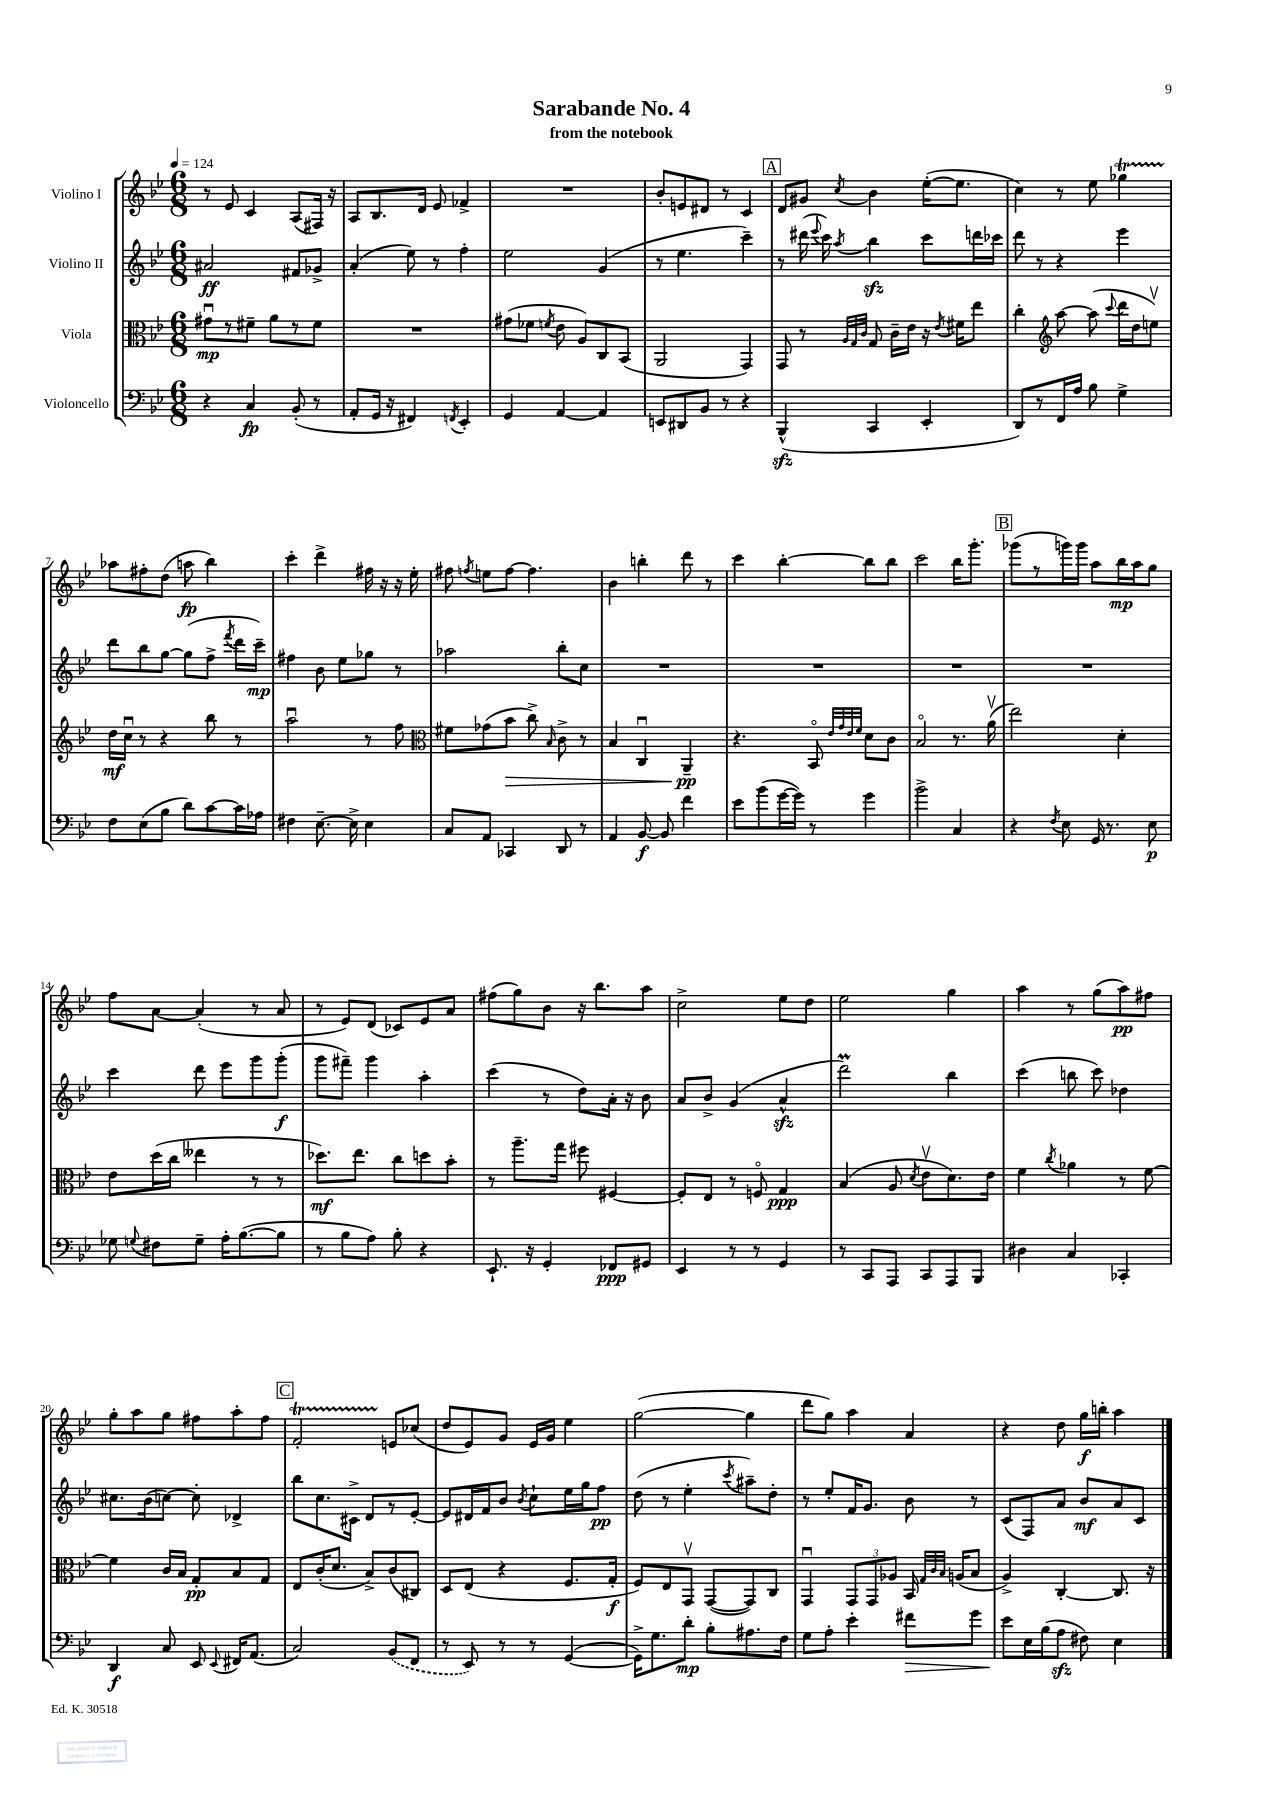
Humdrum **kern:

**kern	**dynam	**kern	**dynam	**kern	**dynam	**kern	**dynam
*part4	*part4	*part3	*part3	*part2	*part2	*part1	*part1
*staff4	*staff4	*staff3	*staff3	*staff2	*staff2	*staff1	*staff1
*I"Violoncello	*	*I"Viola	*	*I"Violino II	*	*I"Violino I	*
*clefF4	*	*clefC3	*	*clefG2	*	*clefG2	*
*k[b-e-]	*	*k[b-e-]	*	*k[b-e-]	*	*k[b-e-]	*
*M6/8	*	*M6/8	*	*M6/8	*	*M6/8	*
*MM124	*	*MM124	*	*MM124	*	*MM124	*
=1	=1	=1	=1	=1	=1	=1	=1
4r	.	8g#Xu\L	mp	2a#X/	ff	8r	.
.	.	8r	.	.	.	8e-/	.
4C/	fp	8f#X~\J	.	.	.	4c/	.
.	.	8a\L	.	.	.	.	.
(8BB-'/	.	8r	.	8f#X/L	.	(8A/L	.
8r	.	8f#\J	.	8g-X^/J	.	16F#X/Jk)	.
.	.	.	.	.	.	16r	.
=2	=2	=2	=2	=2	=2	=2	=2
8AA'/L	.	2.r	.	(4a'/	.	8A/L	.
16GG/Jk	.	.	.	.	.	8.B-/	.
16r	.	.	.	.	.	.	.
4FF#X/)	.	.	.	8ee-\)	.	.	.
.	.	.	.	.	.	16d/Jk	.
.	.	.	.	8r	.	8e-/	.
8qFFn/	.	.	.	.	.	.	.
4EE-'/	.	.	.	4ff'\	.	4f-X^/	.
=3	=3	=3	=3	=3	=3	=3	=3
4GG/	.	(8g#X\L	.	2ee-\	.	2.r	.
.	.	8f-X\J	.	.	.	.	.
.	.	8qfn/	.	.	.	.	.
[4AA/	.	8e-\	.	.	.	.	.
.	.	8A/L)	.	.	.	.	.
4AA/]	.	8C/	.	(4g/	.	.	.
.	.	(8BB-/J	.	.	.	.	.
=4	=4	=4	=4	=4	=4	=4	=4
8EEn/L	.	2AA/	.	8r	.	8b-'/L	.
8DD#X/	.	.	.	4.ee-\	.	8en/	.
8BB-/J	.	.	.	.	.	8d#X/J	.
8r	.	.	.	.	.	8r	.
4r	.	4GG/)	.	4ccc~\)	.	4c/	.
!!LO:REH:place=s1:t=A
=5	=5	=5	=5	=5	=5	=5	=5
(4BBB-zz^^/	.	8GG/	.	8r	.	8d/L	.
.	.	8r	.	(16ddd#X\	.	8g#X/J	.
.	.	.	.	8qqeee-/	.	.	.
.	.	.	.	16ccc\)	.	.	.
.	.	32qqA/LLL	.	.	.	.	.
.	.	32qqG/	.	.	.	.	.
.	.	32qqc/JJJ	.	8qaa/	.	8qcc/	.
4CC/	.	8G/	.	4bb-zz\	.	4b-\	.
.	.	16c~\LL	.	.	.	.	.
.	.	16e-\JJ	.	.	.	.	.
4EE-'/	.	16r	.	8ccc\L	.	([16ee-'\KL	.
.	.	8qe-/	.	.	.	.	.
.	.	16f#X\KL	.	.	.	8.ee-\J]	.
.	.	8ee-\J	.	16dddn\L	.	.	.
.	.	.	.	16ccc-X\JJ	.	.	.
=6	=6	=6	=6	=6	=6	=6	=6
8DD/L)	.	4cc'\	.	8ddd\	.	4cc\)	.
8r	.	.	.	8r	.	.	.
*	*	*clefG2	*	*	*	*	*
16FF/L	.	[8aa\	.	4r	.	8r	.
16A/JJ	.	.	.	.	.	.	.
8B-\	.	(8aa\]	.	.	.	8ee-\	.
.	.	8qqccc/	.	.	.	.	.
4G^\	.	16ddd\LL	.	4eee-\	.	4gg-XT\	.
.	.	16dd\J	.	.	.	.	.
.	.	8eenv\J)	.	.	.	.	.
!!LO:LB:g=z
=7	=7	=7	=7	=7	=7	=7	=7
8F\L	.	16dd\LL	mf	8ddd\L	.	8aa-X\L	.
.	.	16ccu\JJ	.	.	.	.	.
(8E-\	.	8r	.	8bb-\	.	8ff#X'\	.
8B-\J	.	4r	.	[8gg\J	.	(8dd\J	.
8d\L)	.	.	.	(8gg\L]	.	8aan\	fp
[8c\	.	8bb-\	.	8ff^\J	.	4bb-\)	.
.	.	.	.	8qfff/	.	.	.
16c\L]	.	8r	.	16ddd\LL	.	.	.
16A-X\JJ	.	.	.	16ccc~\JJ)	mp	.	.
=8	=8	=8	=8	=8	=8	=8	=8
4F#X\	.	2aau\	.	4ff#X\	.	4ccc'\	.
[8.E-~\	.	.	.	8b-\	.	4ddd^\	.
.	.	.	.	8ee-\L	.	.	.
16E-^\]	.	.	.	.	.	.	.
4E-\	.	8r	.	8gg-X\J	.	16ff#X\	.
.	.	.	.	.	.	16r	.
.	.	8ff\	.	8r	.	16r	.
.	.	.	.	.	.	16ee-'\	.
=9	=9	=9	=9	=9	=9	=9	=9
*	*	*clefC3	*	*	*	*	*
8C/L	.	8f#X\L	.	2aa-X\	.	8ff#X\	.
.	.	.	.	.	.	8qffn/	.
8AA/J	.	(8g-X\	.	.	.	8een\L	.
!	!	!	!LO:HP:b	!	!	!	!
4CC-X/	.	8b-\J	>	.	.	[8ff\J	.
.	.	8cc^\)	.	.	.	4.ff\]	.
.	.	16qqB-/	.	.	.	.	.
8DD/	.	8c^\	.	8bb-'\L	.	.	.
8r	.	8r	.	8cc\J	.	.	.
=10	=10	=10	=10	=10	=10	=10	=10
4AA/	.	4B-/	.	2.r	.	4b-\	.
[8BB-/	f	4Cu/	.	.	.	4bbn'\	.
8BB-/]	.	.	.	.	.	.	.
4f\	.	4AA~/	pp	.	.	8ddd\	.
.	.	.	.	.	.	8r	.
.	.	.	]	.	.	.	.
=11	=11	=11	=11	=11	=11	=11	=11
8e-\L	.	4.r	.	2.r	.	4ccc\	.
(8b-\	.	.	.	.	.	.	.
[16g\L	.	.	.	.	.	[4bb-'\	.
16g\JJ])	.	.	.	.	.	.	.
8r	.	8BB-/	.	.	.	.	.
.	.	32qqe-/LLL	.	.	.	.	.
.	.	32qqg/	.	.	.	.	.
.	.	32qqe-/	.	.	.	.	.
.	.	32qqf/JJJ	.	.	.	.	.
4g\	.	8d\L	.	.	.	8bb-\L]	.
.	.	8c\J	.	.	.	8bb-\J	.
=12	=12	=12	=12	=12	=12	=12	=12
2b-^\	.	2B-/	.	2.r	.	2ccc\	.
4C/	.	8.r	.	.	.	16bb-\KL	.
.	.	.	.	.	.	8.ggg'\J	.
.	.	(16av\	.	.	.	.	.
!!LO:REH:place=s1:t=B
=13	=13	=13	=13	=13	=13	=13	=13
4r	.	2ee-\)	.	2.r	.	(8ggg-X\L	.
.	.	.	.	.	.	8r	.
8qF/	.	.	.	.	.	.	.
8E-\	.	.	.	.	.	16gggn\L)	.
.	.	.	.	.	.	16ggg\JJ	.
16GG/	.	.	.	.	.	8aa\L	.
8.r	.	.	.	.	.	.	.
.	.	4d'\	.	.	.	16bb-\L	mp
.	.	.	.	.	.	16aa\J	.
8E-\	p	.	.	.	.	8gg\J	.
!!LO:LB:g=z
=14	=14	=14	=14	=14	=14	=14	=14
8G-X\	.	8e-\L	.	4ccc\	.	8ff\L	.
8qqGn/	.	.	.	.	.	.	.
8F#X\L	.	(16dd\L	.	.	.	[8a\J	.
.	.	16cc\JJ	.	.	.	.	.
8G~\J	.	4ee--X\	.	8ddd\	.	(4a'/]	.
16A'\KL	.	.	.	8eee-\L	.	.	.
([8.B-\	.	.	.	.	.	.	.
.	.	8r	.	8ggg\	.	8r	.
8B-\J]	.	8r	.	(8ggg'\J	f	8a/	.
=15	=15	=15	=15	=15	=15	=15	=15
8r	.	8.dd-X\L)	mf	8ggg\L	.	8r	.
8B-\L	.	.	.	8fff#X~\J)	.	8e-/L)	.
.	.	8.ee-\J	.	.	.	.	.
8A\J)	.	.	.	4ggg\	.	(8d/J	.
8B-'\	.	8cc\L	.	.	.	8c-X/L)	.
4r	.	8ddn\	.	4aa'\	.	8e-/	.
.	.	8b-'\J	.	.	.	8a/J	.
=16	=16	=16	=16	=16	=16	=16	=16
8.EE-`/	.	8r	.	(4ccc\	.	(8ff#X\L	.
.	.	8.aa~\L	.	.	.	8gg\)	.
16r	.	.	.	.	.	.	.
4GG'/	.	.	.	8r	.	8b-\J	.
.	.	16gg\Jk	.	.	.	.	.
.	.	8ff#X\	.	8dd\L)	.	16r	.
.	.	.	.	.	.	8.bb-\L	.
8FF-X/L	ppp	[4F#X/	.	16a'\Jk	.	.	.
.	.	.	.	16r	.	.	.
8GG#X/J	.	.	.	8b-\	.	8aa\J	.
=17	=17	=17	=17	=17	=17	=17	=17
4EE-/	.	8F#'/L]	.	8a/L	.	2cc^\	.
.	.	8E-/J	.	8b-^/J	.	.	.
8r	.	8r	.	(4g/	.	.	.
8r	.	8Fn/	.	.	.	.	.
4GG/	.	4G/	ppp	4azz^^/	.	8ee-\L	.
.	.	.	.	.	.	8dd\J	.
=18	=18	=18	=18	=18	=18	=18	=18
8r	.	(4B-/	.	2dddm\)	.	2ee-\	.
8CC/L	.	.	.	.	.	.	.
8AAA/J	.	8A/	.	.	.	.	.
.	.	8qd/	.	.	.	.	.
8CC/L	.	8e-v\L	.	.	.	.	.
8AAA/	.	8.d\)	.	4bb-\	.	4gg\	.
8BBB-/J	.	.	.	.	.	.	.
.	.	16e-\Jk	.	.	.	.	.
=19	=19	=19	=19	=19	=19	=19	=19
4D#X\	.	4f\	.	(4ccc\	.	4aa\	.
.	.	8qcc/	.	.	.	.	.
4C/	.	4a-X\	.	8bbn\	.	8r	.
.	.	.	.	8ccc\)	.	(8gg\L	.
4CC-X'/	.	8r	.	4dd-X\	.	8aa\)	pp
.	.	[8f\	.	.	.	8ff#X\J	.
!!LO:LB:g=z
=20	=20	=20	=20	=20	=20	=20	=20
4DD/	f	4f\]	.	8.cc#X\L	.	8gg'\L	.
.	.	.	.	.	.	8aa\	.
.	.	.	.	(16b-\k	.	.	.
8C/	.	16c/LL	.	[8ccn\J)	.	8gg\J	.
.	.	16B-/JJ	.	.	.	.	.
8EE-/	.	8G'/L	pp	8cc'\]	.	8ff#X\L	.
8qqEE-/	.	.	.	.	.	.	.
16FF#X/KL	.	8B-/	.	4d-X^/	.	8aa'\	.
(8.AA/J	.	.	.	.	.	.	.
.	.	8G/J	.	.	.	8ff#\J	.
!!LO:REH:place=s1:t=C
=21	=21	=21	=21	=21	=21	=21	=21
2C/)	.	8E-/L	.	8bb-\L	.	2fT'/	.
.	.	(16c'/K	.	8.cc\	.	.	.
.	.	8.d/J	.	.	.	.	.
.	.	.	.	16c#X^\Jk	.	.	.
.	.	8B-^/L)	.	8d/L	.	.	.
(8BB-/L	.	(8c/	.	8r	.	8en/L	.
8FF/J	.	8C#X/J)	.	[8e-'/J	.	(8cc-X/J	.
=22	=22	=22	=22	=22	=22	=22	=22
8r	.	8D/L	.	8e-/L]	.	8dd/L	.
8EE-/)	.	(8E-/J	.	16d#X/L	.	8e-/)	.
.	.	.	.	16f/J	.	.	.
8r	.	4r	.	8b-/J	.	8g/J	.
.	.	.	.	8qb-/	.	.	.
8r	.	.	.	8cc`\L	.	16e-/LL	.
.	.	.	.	.	.	16g/JJ	.
([4GG/	.	8.F/L	.	16ee-\L	.	4ee-\	.
.	.	.	.	16gg\J	.	.	.
.	.	.	.	8ff\J	pp	.	.
.	.	16G'/Jk	f	.	.	.	.
=23	=23	=23	=23	=23	=23	=23	=23
16GG^\KL])	.	8F/L)	.	(8dd\	.	([2gg\	.
8.G\	.	.	.	.	.	.	.
.	.	8E-/	.	8r	.	.	.
8d'\J	mp	8GGv/J	.	4ee-'\	.	.	.
8B-'\L	.	([8GG/L	.	.	.	.	.
.	.	.	.	8qccc/	.	.	.
8.A#X\	.	8GG/])	.	8aa#X~\L)	.	4gg\]	.
.	.	8C/J	.	8dd'\J	.	.	.
16F\Jk	.	.	.	.	.	.	.
=24	=24	=24	=24	=24	=24	=24	=24
8G\L	.	4GGu/	.	8r	.	8ddd\L	.
8A'\J	.	.	.	8ee-'/L	.	8gg\J)	.
4e-'\	.	12GG/L	.	16f/K	.	4aa\	.
.	.	.	.	8.g/J	.	.	.
.	.	12GG/	.	.	.	.	.
.	.	12A-X/J	.	.	.	.	.
!	!LO:HP:b	!	!	!	!	!	!
8f#X\L	>	16BB-/	.	8b-\	.	4a/	.
.	.	32qqG/LLL	.	.	.	.	.
.	.	32qqc/	.	.	.	.	.
.	.	32qqB-/JJJ	.	.	.	.	.
.	.	(16An/KL	.	.	.	.	.
8g\J	.	8B-/J	.	8r	.	.	.
=25	=25	=25	=25	=25	=25	=25	=25
8e-\L	.	4A^/)	.	(8c/L	.	4r	.
16E-\L	]	.	.	8F/)	.	.	.
(16B-\J	.	.	.	.	.	.	.
8Azz\J	.	[4C'/	.	8a/J	.	8dd\	.
8F#X\)	.	.	.	8b-/L	mf	16gg\LL	f
.	.	.	.	.	.	16bbn'\JJ	.
4E-\	.	8.C/]	.	8a/	.	4aa\	.
.	.	.	.	8c/J	.	.	.
.	.	16r	.	.	.	.	.
==	==	==	==	==	==	==	==
*-	*-	*-	*-	*-	*-	*-	*-
